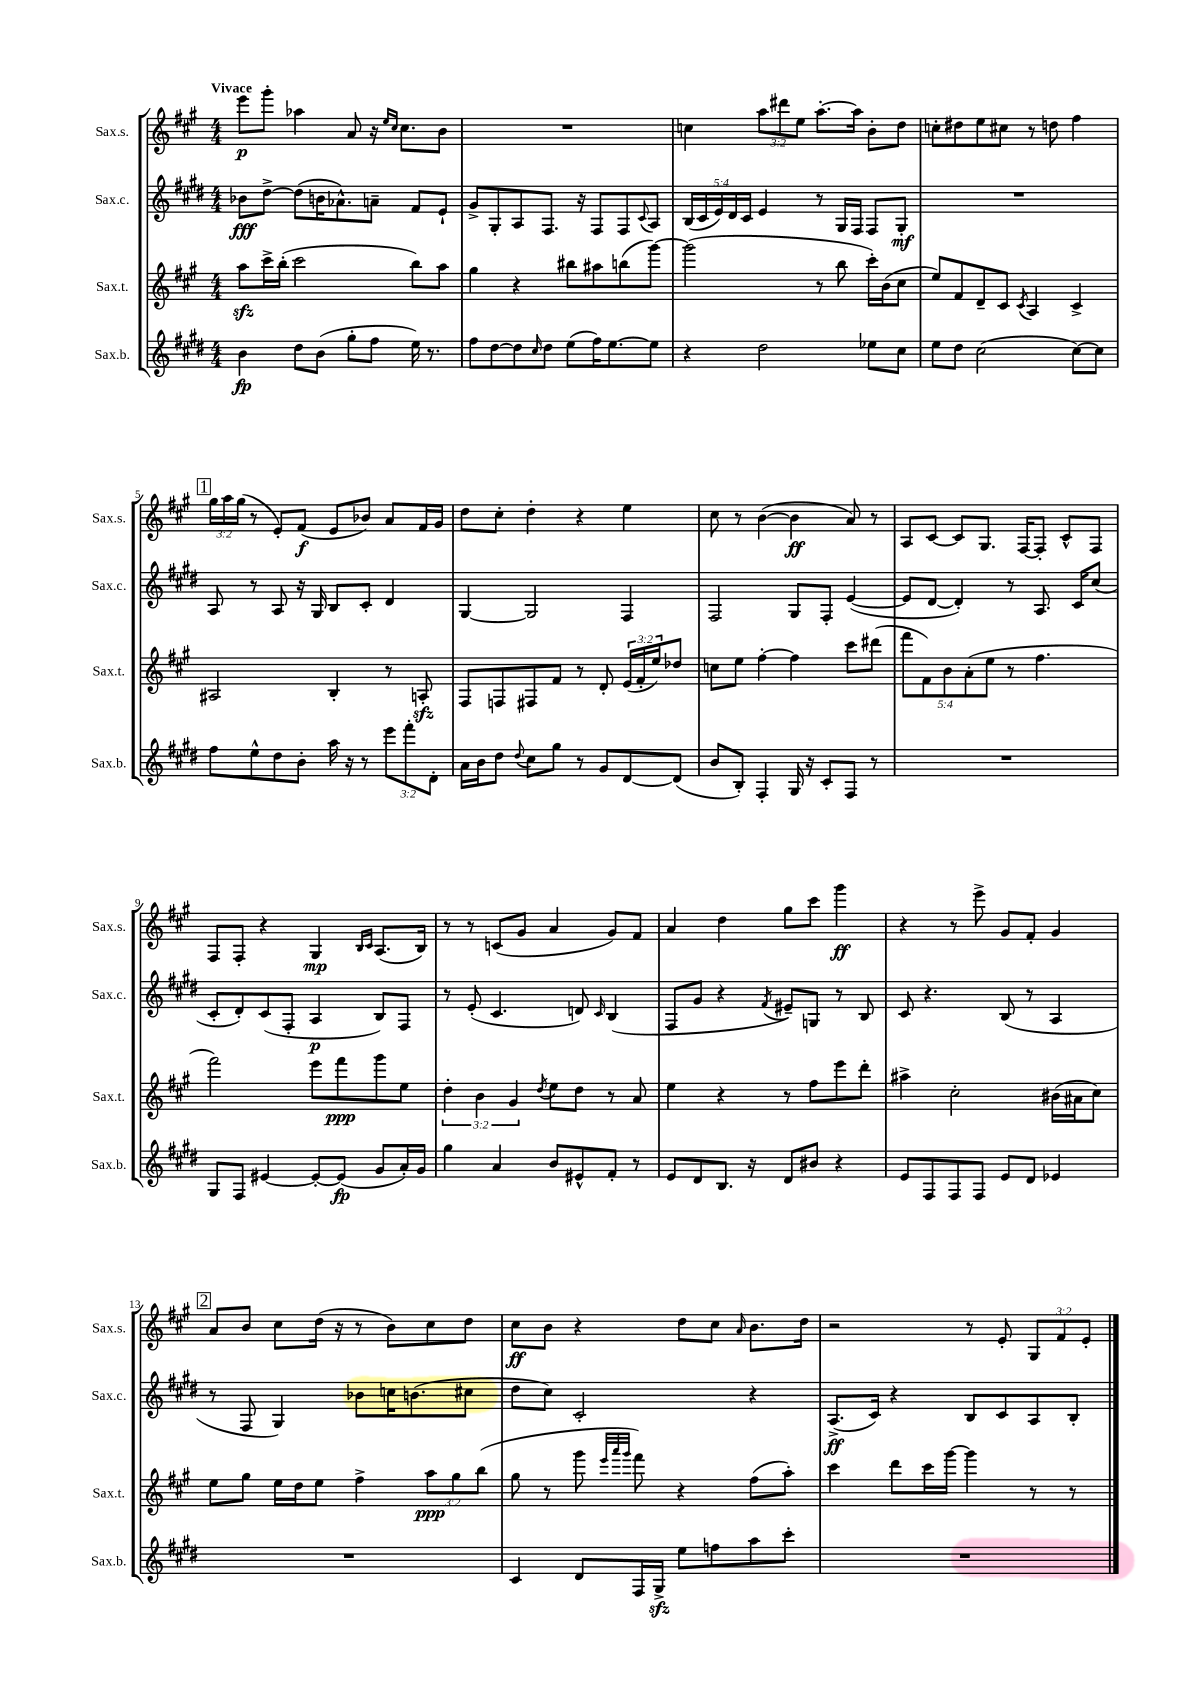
<<
\new StaffGroup <<
\new Staff = "s0" \with { instrumentName = "Sax.s." shortInstrumentName = "Sax.s." } {
    \clef treble \key a \major \numericTimeSignature \time 4/4 \override Staff.TupletNumber.text = #tuplet-number::calc-fraction-text \tempo "Vivace"
    e'''8\p gis'''8-. aes''4 a'8 r16 \grace { e''16 cis''16 } cis''8. b'8 |
    R1 |
    c''4 \tuplet 3/2 { a''8 dis'''8 e''8 } a''8.~-. a''16 b'8-. d''8 |
    c''8-. dis''8 e''8 cis''8 r8 d''8 fis''4 |
    \mark \markup { \box "1" } \tuplet 3/2 { gis''16 a''16 gis''16( } r8 e'8-.) fis'8\f( e'8 bes'8) a'8 fis'16 gis'16 |
    d''8 cis''8-. d''4-. r4 e''4 |
    cis''8 r8 b'4~( b'4\ff a'8) r8 |
    a8 cis'8~ cis'8 gis8. fis16~ fis8-. cis'8-^ fis8 |
    fis8 fis8-. r4 gis4\mp \grace { b16 cis'16 } a8.( b16) |
    r8 r8 c'8( gis'8 a'4 gis'8) fis'8 |
    a'4 d''4 gis''8 cis'''8 gis'''4\ff |
    r4 r8 e'''8-> gis'8 fis'8-. gis'4 |
    \mark \markup { \box "2" } a'8 b'8 cis''8 d''16( r16 r8 b'8) cis''8 d''8 |
    cis''8\ff b'8 r4 d''8 cis''8 \grace { a'16 } b'8. d''16 |
    r2 r8 e'8-. \tuplet 3/2 { gis8 fis'8 e'8-. } \bar "|." |
}
\new Staff = "s1" \with { instrumentName = "Sax.c." shortInstrumentName = "Sax.c." } {
    \clef treble \key e \major \numericTimeSignature \time 4/4 \override Staff.TupletNumber.text = #tuplet-number::calc-fraction-text
    bes'8\fff dis''8~-> dis''8( b'16 aes'8.-^) a'8-- fis'8 e'8-! |
    gis'8-> gis8-. a8 fis8. r16 fis8 fis8 \appoggiatura { cis'8 } a8 |
    \tuplet 5/4 { b16( cis'16 e'16) dis'16 cis'16 } e'4 r8 gis16 fis16 fis8 gis8-.\mf |
    R1 |
    \mark \markup { \box "1" } a8 r8 a8 r16 gis16 b8 cis'8-. dis'4 |
    gis4~ gis2 fis4 |
    fis2 gis8 fis8-. e'4~( |
    e'8 dis'8~ dis'4-.) r8 a8. cis'16 cis''8( |
    cis'8-. dis'8-.) cis'8( fis8-. a4\p b8) fis8 |
    r8 e'8-.( cis'4. d'8) \grace { cis'16 } b4( |
    fis8 gis'8 r4 \acciaccatura { fis'8 } eis'8--) g8 r8 b8 |
    cis'8 r4. b8( r8 a4 |
    \mark \markup { \box "2" } r8 fis8 gis4) bes'8 c''16 b'8.( cis''8 |
    dis''8 cis''8) cis'2-. r4 |
    a8.->\ff( cis'16) r4 b8 cis'8 a8 b8-. \bar "|." |
}
\new Staff = "s2" \with { instrumentName = "Sax.t." shortInstrumentName = "Sax.t." } {
    \clef treble \key a \major \numericTimeSignature \time 4/4 \override Staff.TupletNumber.text = #tuplet-number::calc-fraction-text
    a''8\sfz cis'''16-> b''16-.( cis'''2 b''8) a''8 |
    gis''4 r4 bis''8 ais''8 b''8( gis'''8~) |
    gis'''2( r8 b''8 cis'''16-.) b'16( cis''8 |
    e''8) fis'8 d'8-- cis'8 \acciaccatura { cis'8 } a4 cis'4-> |
    \mark \markup { \box "1" } ais2 b4-. r8 a8-.\sfz |
    fis8 f8 fis8 fis'8 r8 d'8-. \tuplet 3/2 { e'16( fis'16-. e''16) } des''8 |
    c''8 e''8 fis''4~-. fis''4 cis'''8 dis'''8( |
    \tuplet 5/4 { fis'''8 fis'8) b'8 a'8-.( e''8 } r8 fis''4. |
    fis'''2) e'''8 fis'''8\ppp gis'''8 e''8 |
    \tuplet 3/2 { d''4-. b'4 gis'4 } \acciaccatura { d''8 } e''8 d''8 r8 a'8 |
    e''4 r4 r8 fis''8 e'''8 d'''8-. |
    ais''4-> cis''2-. bis'16( ais'16 cis''8) |
    \mark \markup { \box "2" } e''8 gis''8 e''16 d''16 e''8 fis''4-> \tuplet 3/2 { a''8\ppp gis''8 b''8( } |
    gis''8 r8 gis'''8 \grace { e'''32 a'''32 gis'''32 } fis'''8) r4 fis''8( a''8-.) |
    cis'''4 d'''8 cis'''16 gis'''16~ gis'''4 r8 r8 \bar "|." |
}
\new Staff = "s3" \with { instrumentName = "Sax.b." shortInstrumentName = "Sax.b." } {
    \clef treble \key e \major \numericTimeSignature \time 4/4 \override Staff.TupletNumber.text = #tuplet-number::calc-fraction-text
    b'4\fp dis''8 b'8( gis''8-. fis''8 e''16) r8. |
    fis''8 dis''8~ dis''8 \grace { cis''16 } dis''8 e''8( fis''16) e''8.~ e''8 |
    r4 dis''2 ees''8 cis''8 |
    e''8 dis''8 cis''2( cis''8~) cis''8 |
    \mark \markup { \box "1" } fis''8 e''8-^ dis''8 b'8-. a''16 r16 r8 \tuplet 3/2 { e'''8 fis'''8-. dis'8-. } |
    a'16 b'16 dis''8 \appoggiatura { dis''8 } cis''8 gis''8 r8 gis'8 dis'8~ dis'8( |
    b'8 b8-.) fis4-. gis16 r16 cis'8-. fis8 r8 |
    R1 |
    gis8 fis8 eis'4~ eis'8~-. eis'8\fp( gis'8 a'16-.) gis'16 |
    gis''4 a'4 b'8 eis'8-^ fis'8-. r8 |
    e'8 dis'8 b8. r16 dis'8 bis'8 r4 |
    e'8 fis8 fis8 fis8 e'8 dis'8 ees'4 |
    \mark \markup { \box "2" } R1 |
    cis'4 dis'8 fis16 gis16->\sfz e''8 f''8 a''8 cis'''8-. |
    R1 \bar "|." |
}
>>
>>
